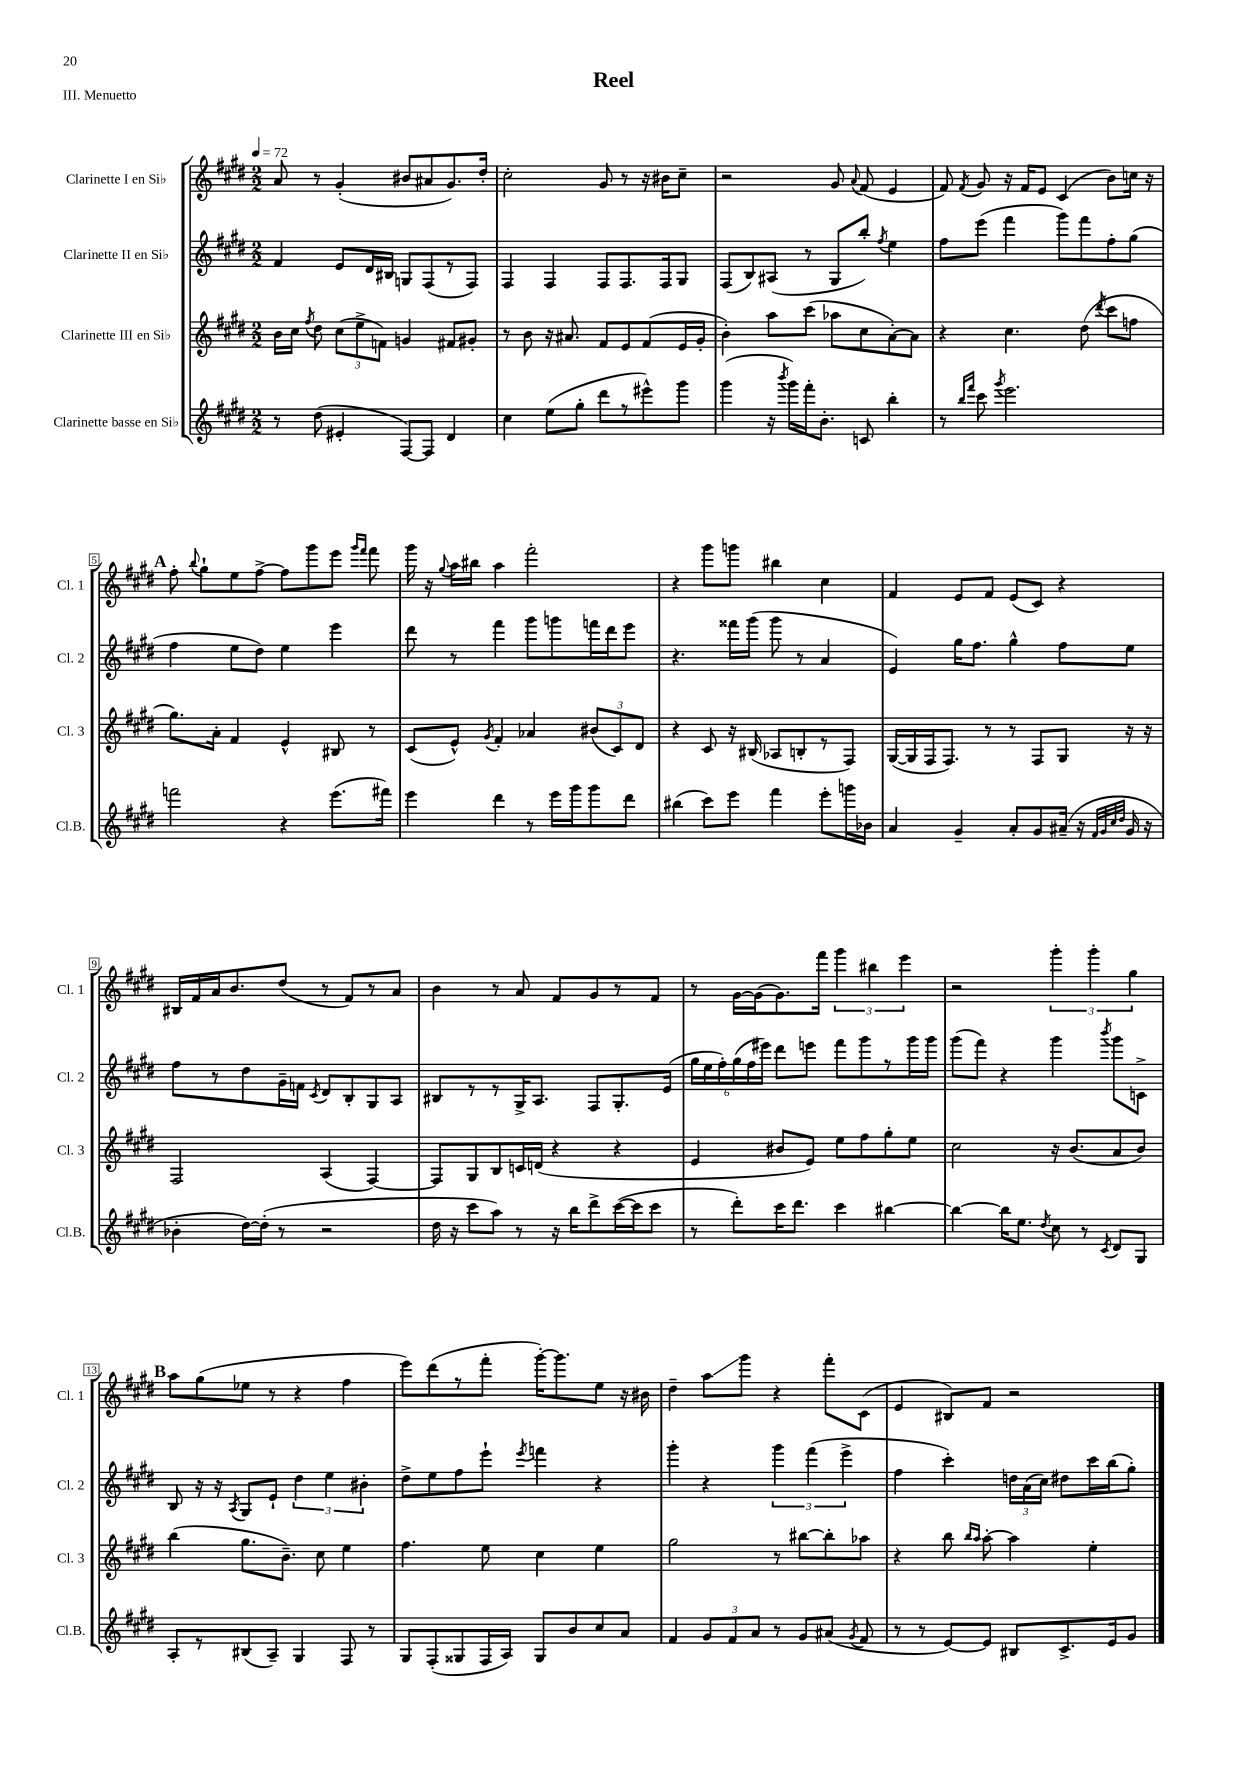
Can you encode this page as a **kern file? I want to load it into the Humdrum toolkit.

**kern	**kern	**kern	**kern
*staff4	*staff3	*staff2	*staff1
*clefG2	*clefG2	*clefG2	*clefG2
*k[f#c#g#d#]	*k[f#c#g#d#]	*k[f#c#g#d#]	*k[f#c#g#d#]
*M2/2	*M2/2	*M2/2	*M2/2
*MM72	*MM72	*MM72	*MM72
8r	16b	4f#	8a
.	16cc#	.	.
.	8qff#	.	.
(8dd#	8dd#	.	8r
4e#'	(12cc#	8e	(4g#'
.	12ee^	.	.
.	.	16d#	.
.	12f)	.	.
.	.	16B#	.
[8F#)	4g	8G	8b#
8F#]	.	(8F#	8a#
4d#	8f#	8r	8.g#)
.	8g#'	8F#)	.
.	.	.	16dd#'
=	=	=	=
4cc#	8r	4F#	2cc#'
.	8b	.	.
(8ee	16r	4F#	.
.	8.a#	.	.
8gg#'	.	.	.
8ddd#	8f#	8F#	8g#
8r	8e	8.F#	8r
8eee#^^)	(8f#	.	16r
.	.	16F#	16b#
8ggg#	16e	8G#	8cc#~
.	16g#'	.	.
=	=	=	=
(4ggg#	4b')	(8F#	2r
.	.	8B)	.
16r	8aa	(8A#	.
8qbbb	.	.	.
16ggg#)	.	.	.
16fff#'	(8ccc#	8r	.
8.b'	.	.	.
.	8aa-	8G#	8g#
.	.	.	8qqa
8c	8cc#	8bb')	(8f#
.	.	8qff#	.
4bb'	[8a')	4ee	4e
.	8a]	.	.
=	=	=	=
8r	4r	8ff#	8f#)
16qqbb	.	.	.
16qqfff#	.	.	8qf#
8ccc#	.	(8eee	8g#
8qggg#	.	.	.
2.eee	4.cc#	4fff#	16r
.	.	.	16f#
.	.	.	8e
.	.	8ggg#)	(4c#
.	(8dd#	8fff#	.
.	8qddd#	.	.
.	8ccc#	8ff#'	8b)
.	8ff	(8gg#	16cc
.	.	.	16r
=	=	=	=
2fff	8.gg#)	4ff#	8ff#'
.	.	.	8qqbb
.	.	.	8gg#`
.	16a'	.	.
.	4f#	8ee	8ee
.	.	8dd#)	[8ff#^
4r	4e^^	4ee	8ff#]
.	.	.	8ggg#
(8.eee	8B#	4eee	8eee
.	.	.	16qqggg#
.	.	.	16qqfff#
.	8r	.	8fff#
16fff#)	.	.	.
=	=	=	=
4eee	(8c#	8ddd#	16ggg#
.	.	.	16r
.	.	.	8qqgg#
.	8e^^)	8r	16aa
.	.	.	16bb#
.	8qg#	.	.
4ddd#	4f#'	4fff#	4aa
8r	4a-	8ggg#	2fff#'
16eee	.	8ggg	.
16ggg#	.	.	.
8ggg#	(12b#	16fff	.
.	.	16ddd#	.
.	12c#)	.	.
8ddd#	.	8eee	.
.	12d#	.	.
=	=	=	=
(4bb#	4r	4.r	4r
8ccc#)	8c#	.	8ggg#
8eee	16r	16fff##	8ggg
.	(16B#	(16ggg#	.
4fff#	8A-	8ggg#	4bb#
.	8B'	8r	.
8eee'	8r	4a	4cc#
16ggg	8F#)	.	.
16b-	.	.	.
=	=	=	=
4a	([16G#	4e)	4f#
.	16G#]	.	.
.	16F#	.	.
.	8.F#)	.	.
4g#~	.	16gg#	8e
.	.	8.ff#	.
.	8r	.	8f#
8a'	8r	4gg#^^	(8e
8g#	8F#	.	8c#)
(16a#~	8G#	8ff#	4r
16r	.	.	.
32qqf#	.	.	.
32qqg#	.	.	.
32qqcc#	.	.	.
32qqdd#	.	.	.
16g#	16r	8ee	.
16r	16r	.	.
=	=	=	=
4b-'	2F#	8ff#	16B#
.	.	.	16f#
.	.	8r	16a
.	.	.	8.b
[16dd#)	.	8dd#	.
(16dd#']	.	.	.
8r	.	16g#~	(8dd#
.	.	16f	.
.	.	8qc#	.
2r	(4A	8d#	8r
.	.	8B'	8f#)
.	[4F#)	8G#	8r
.	.	8A	8a
=	=	=	=
16dd#	8F#]	8B#	4b
16r	.	.	.
8ccc#	8G#	8r	.
8aa)	8B	8r	8r
8r	16c	16G#^	8a
.	(16d	8.A	.
16r	4r	.	8f#
16bb	.	.	.
8ddd#^	.	8F#	8g#
([16ccc#	4r	8.G#'	8r
16ccc#]	.	.	.
8ccc#	.	.	8f#
.	.	(16e	.
=	=	=	=
8r	4e	24gg#	8r
.	.	24ee	.
.	.	24ff#')	.
8ddd#')	.	(24gg#	[16g#
.	.	24ff#	.
.	.	.	(16g#]
.	.	24eee#)	.
16ccc#	8b#	8ddd#	8.g#)
8.ddd#	.	.	.
.	8e)	8eee	.
.	.	.	16fff#
4ccc#	8ee	8fff#	6ggg#
.	8ff#	8ggg#	.
.	.	.	6bb#
[4bb#	8gg#'	8r	.
.	.	.	6eee
.	8ee	16ggg#	.
.	.	16ggg#	.
=	=	=	=
4bb#_	2cc#	(8ggg#	2r
.	.	8fff#)	.
16bb#]	.	4r	.
8.ee	.	.	.
8qdd#	.	.	.
8cc#	16r	4ggg#	6ggg#'
.	(8.b	.	.
8r	.	.	.
.	.	.	6ggg#'
8qc#	.	8qbbb	.
8d#	8a	8ggg#	.
.	.	.	6gg#
8G#	8b)	8c^	.
=	=	=	=
8A'	(4bb	8B	8aa
8r	.	16r	(8gg#
.	.	16r	.
.	.	8qA	.
(8B#	8.gg#	8G#	8ee-
8A~)	.	8e`	8r
.	8.b~)	.	.
4G#	.	6dd#	4r
.	8cc#	.	.
.	.	6ee	.
8F#	4ee	.	4ff#
.	.	6b#'	.
8r	.	.	.
=	=	=	=
8G#	4.ff#	8dd#^	8eee)
(8F#'	.	8ee	(8ddd#
8G##	.	8ff#	8r
16F#	8ee	8eee`	8fff#'
16A)	.	.	.
.	.	8qeee	.
8G##	4cc#	4fff	[16ggg#')
.	.	.	8.ggg#]
8b	.	.	.
8cc#	4ee	4r	8ee
8a	.	.	16r
.	.	.	16b#
=	=	=	=
4f#	2gg#	4ggg#'	4dd#~
12g#	.	4r	8aa
12f#	.	.	.
.	.	.	8ggg#
12a	.	.	.
8r	8r	6ggg#	4r
8g#	[8bb#	.	.
.	.	(6fff#	.
(8a#	8bb#']	.	8fff#'
.	.	6eee^	.
8qg#	.	.	.
8f#	8aa-	.	(8c#
=	=	=	=
8r	4r	4ff#	4e
8r	.	.	.
[8e)	8bb	4ccc#')	8B#)
.	16qqbb	.	.
.	16qqaa	.	.
8e]	[8aa'	.	8f#
8B#	4aa]	24dd	2r
.	.	(24a	.
.	.	24cc#)	.
8.c#^	.	8dd#	.
.	4ee'	16ccc#	.
16e	.	(16bb	.
8g#	.	8gg#')	.
==	==	==	==
*-	*-	*-	*-
